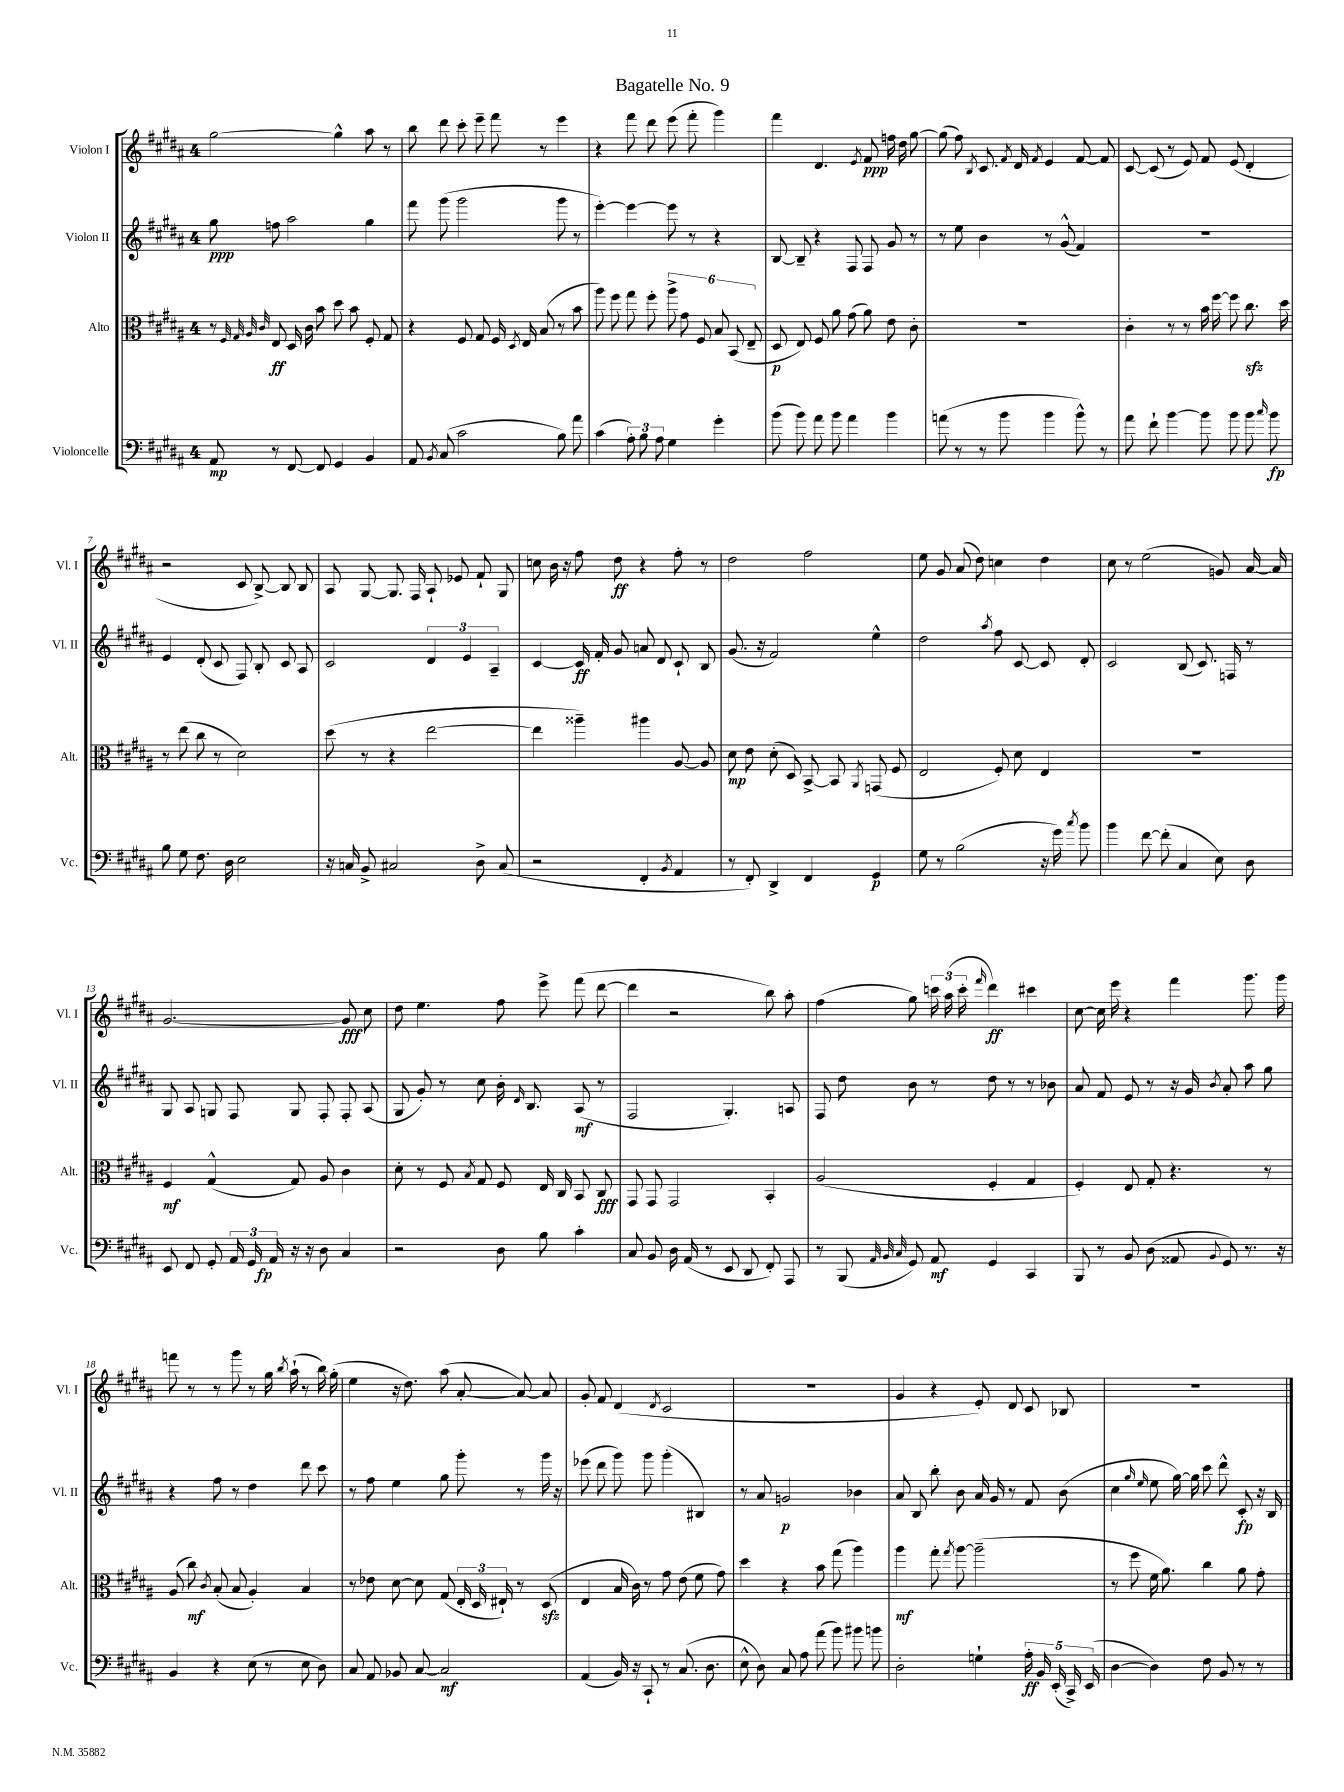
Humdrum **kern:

**kern	**kern	**kern	**kern
*staff4	*staff3	*staff2	*staff1
*clefF4	*clefC3	*clefG2	*clefG2
*k[f#c#g#d#a#]	*k[f#c#g#d#a#]	*k[f#c#g#d#a#]	*k[f#c#g#d#a#]
*M4/4	*M4/4	*M4/4	*M4/4
8AA#	8r	8gg#	[2gg#
.	32qqF#	.	.
.	32qqG#	.	.
.	32qqA#	.	.
.	32qqc#	.	.
8r	8E	8ff	.
[8FF#	16D#	2aa#	.
.	16c#	.	.
8FF#]	8b	.	.
4GG#	8dd#	.	4gg#^^]
.	8b	.	.
4BB	8F#'	4gg#	8aa#
.	8G#	.	8r
=	=	=	=
8AA#	4r	8fff#	8bb
8qBB	.	.	.
(8C#	.	(8ggg#	8ddd#
2c#	8F#	2ggg#	8ccc#'
.	8G#	.	8eee~
.	16F#	.	8fff#
.	8qD#	.	.
.	16E	.	.
.	(8B	.	8r
8B)	8r	8ggg#	4eee
8a#	8b	8r	.
=	=	=	=
(4c#	8aa#)	[4eee')	4r
.	8ff#	.	.
12A#')	8gg#	4eee_	8fff#
12B	.	.	.
.	8ff#'	.	8ddd#
12A#	.	.	.
4G#	12aa#^	8eee]	(8eee
.	12g#	.	.
.	.	8r	8fff#'
.	12F#	.	.
4g#'	12B	4r	4ggg#)
.	(12BB	.	.
.	12E~	.	.
=	=	=	=
(8b	8D#	[8B	4fff#
8b)	8E)	8B~]	.
8a#	8F#	4r	4.d#
8b	8a#	.	.
4a#	(8g#	8F#	.
.	.	.	8qe
.	8a#)	8F#	8f#
4b	8e	8g#	16ff
.	.	.	16dd#
.	8c#'	8r	[8gg#
=	=	=	=
(8a	1r	8r	(8gg#]
8r	.	8ee	8ff#)
.	.	.	8qB
8r	.	4b	8.c#
8b	.	.	.
.	.	.	8qf#
.	.	.	16d#
.	.	.	8qf#
4b	.	8r	4e
.	.	(8g#^^	.
8b^^)	.	4f#)	[8f#
8r	.	.	8f#]
=	=	=	=
8a#	4c#'	1r	[8c#
8f#`	.	.	(8c#]
[4b	8r	.	8r
.	8r	.	8e)
8b]	16b	.	8f#
.	[16ff#	.	.
8b	8ff#]	.	(8e
8b	8.cc#	.	4d#'
16qqcc#	.	.	.
8b	.	.	.
.	16dd#	.	.
=	=	=	=
8B	8r	4e	2r
8G#	(8ee	.	.
8.F#	8cc#	(8d#'	.
.	8r	8c#	.
16D#	.	.	.
2E	2d#)	8F#)	8c#
.	.	8B'	[8B^)
.	.	8c#	8B]
.	.	8A#	8B
=	=	=	=
16r	(8dd#	2c#	8A#
16C	.	.	.
8BB^	8r	.	[8G#
2C#	4r	.	8.G#]
.	.	.	16F#
.	[2ee	6d#	8A#`
.	.	.	8e-
.	.	6e	.
8D#^	.	.	8f#`
.	.	6A#~	.
(8C#	.	.	8G#
=	=	=	=
2r	4ee]	[4c#	8cc
.	.	.	16b
.	.	.	16r
.	4aa##~)	16c#]	8ff#
.	.	16f#'	.
.	.	8g#	8dd#
4FF#'	4aa#	8a	4r
.	.	8d#	.
8qBB	.	.	.
4AA#	[8A#	8c#`	8ff#'
.	8A#]	8B	8r
=	=	=	=
8r	8d#	(8.g#	2dd#
8FF#')	8e	.	.
.	.	16r	.
4DD#^	(8d#'	2f#)	.
.	8D#)	.	.
4FF#	[8BB^	.	2ff#
.	8BB]	.	.
.	8qAA#	.	.
4GG#	(8GG	4ee^^	.
.	8F#	.	.
=	=	=	=
8G#	2E	2dd#	8ee
8r	.	.	8g#
(2B	.	.	(8a#
.	.	.	8dd#)
.	.	8qaa#	.
.	8F#')	8ff#	4cc
.	8d#	[8c#	.
16r	4E	8c#]	4dd#
16g#)	.	.	.
8qcc#	.	.	.
8b	.	8d#'	.
=	=	=	=
4b	1r	2c#	8cc#
.	.	.	8r
[8f#	.	.	(2ee
(8f#']	.	.	.
4C#	.	(8B	.
.	.	8.c#)	.
8E)	.	.	8g)
.	.	16F	.
8D#	.	8r	[16a#
.	.	.	16a#]
=	=	=	=
8EE	4F#	8G#	[2.g#
8FF#	.	8A#	.
8GG#'	(4G#^^	8G	.
24AA#	.	8F#	.
24GG#	.	.	.
24AA#	.	.	.
16r	8G#)	8G	.
16r	.	.	.
8D#	8A#	8F#'	.
4C#	4c#	8F#'	8g#]
.	.	(8A#	8cc#
=	=	=	=
2r	8d#'	8G#	8dd#
.	8r	8g#')	4.ee
.	8F#	8r	.
.	8qB	.	.
.	8G#	8cc#	.
8D#	8F#	16b'	8ff#
.	.	16qqd#	.
.	.	8.B	.
8B	16E	.	8eee^
.	16C#	.	.
4c#'	8BB	(8A#	(8fff#
.	8C#	8r	[8ddd#
=	=	=	=
8C#	8GG#	2F#	4ddd#]
8BB	8GG#	.	.
16D#	2GG#	.	2r
(16AA#	.	.	.
8r	.	.	.
8EE	.	4.G#')	.
8DD#	.	.	.
8FF#')	4BB'	.	8bb)
8AAA#	.	8A	8aa#'
=	=	=	=
8r	(2A#	8F#	(4ff#
(8BBB	.	8dd#	.
32qqAA#	.	.	.
32qqBB	.	.	.
32qqC#	.	.	.
8GG#)	.	8b	8gg#)
8AA#	.	8r	24ccc
.	.	.	(24aa#
.	.	.	24ccc'
.	.	.	16qqfff#
4GG#	4F#'	8dd#	4ddd#)
.	.	8r	.
4CC#	4G#	8r	4ccc#
.	.	8b-	.
=	=	=	=
8BBB	4F#')	8a#	[8cc#
8r	.	8f#	16cc#]
.	.	.	16eee
8BB	8E	8e	4r
(8D#	8G#'	8r	.
8AA##	4.r	16r	4fff#
.	.	16g#	.
8qqBB	.	8qb	.
8GG#)	.	8a#'	.
8.r	.	8aa#	8.ggg#
.	8r	8gg#	.
16r	.	.	16ggg#
=	=	=	=
4BB	(8A#	4r	8fff
.	8cc#)	.	8r
.	8qc#	.	.
4r	(8B'	8ff#	8r
.	8B	8r	8ggg#
(8E	4A#')	4dd#	8r
8r	.	.	16gg#
.	.	.	8qbb
.	.	.	(16aa#`
8E	4B	8ddd#	8r
8D#)	.	8ccc#	16bb)
.	.	.	(16gg#'
=	=	=	=
8C#	8r	8r	4ee
8AA#	8e-	8ff#	.
8BB-	[8d#	4ee	16r
.	.	.	8.dd#)
[8C#	8d#]	.	.
2C#]	(8G#	8gg#	(8aa#
.	24E'	8ggg#'	[8a#'
.	24D#	.	.
.	24E#`)	.	.
.	8r	8r	8a#_)
.	(8D#	16ggg#	8a#]
.	.	16r	.
=	=	=	=
(4AA#	4E	(8eee-	8g#'
.	.	8ddd#	8f#
16BB)	16B	8ggg#)	(4d#
16r	16c#)	.	.
8CC#`	8r	8ggg#	.
.	.	.	8qd#
8r	8g#	(4ggg#'	2c#
(8.C#	(8e	.	.
.	8f#	4B#)	.
8.D#	.	.	.
.	8g#)	.	.
=	=	=	=
8E^^	4dd#	8r	1r
8D#)	.	8a#	.
8C#	4r	2g	.
8A#	.	.	.
(8a#	8b	.	.
8b)	(8gg#	.	.
8b#	4aa#)	4b-	.
8b	.	.	.
=	=	=	=
2D#'	4aa#	8a#	4g#
.	.	8B	.
.	8gg#'	8bb'	4r
.	8qgg#	.	.
.	[8aa#	8b	.
4G`	(2aa#~]	16a#	8e')
.	.	16g#	.
.	.	8r	8d#
20A#'	.	8f#	8c#
20BB	.	.	.
(20EE'	.	.	.
.	.	(8b	8B-
20CC#^)	.	.	.
(20EE	.	.	.
=	=	=	=
[4D#	8r	4cc#	1r
.	8ff#	.	.
.	.	16qqgg#	.
.	.	16qqee	.
4D#])	16f#	8ee	.
.	8.a#)	.	.
.	.	[16gg#)	.
.	.	16gg#]	.
8F#	4cc#	8ccc#	.
8BB	.	8ddd#^^	.
8r	8a#	8c#'	.
8r	8g#'	16r	.
.	.	16B	.
==	==	==	==
*-	*-	*-	*-
